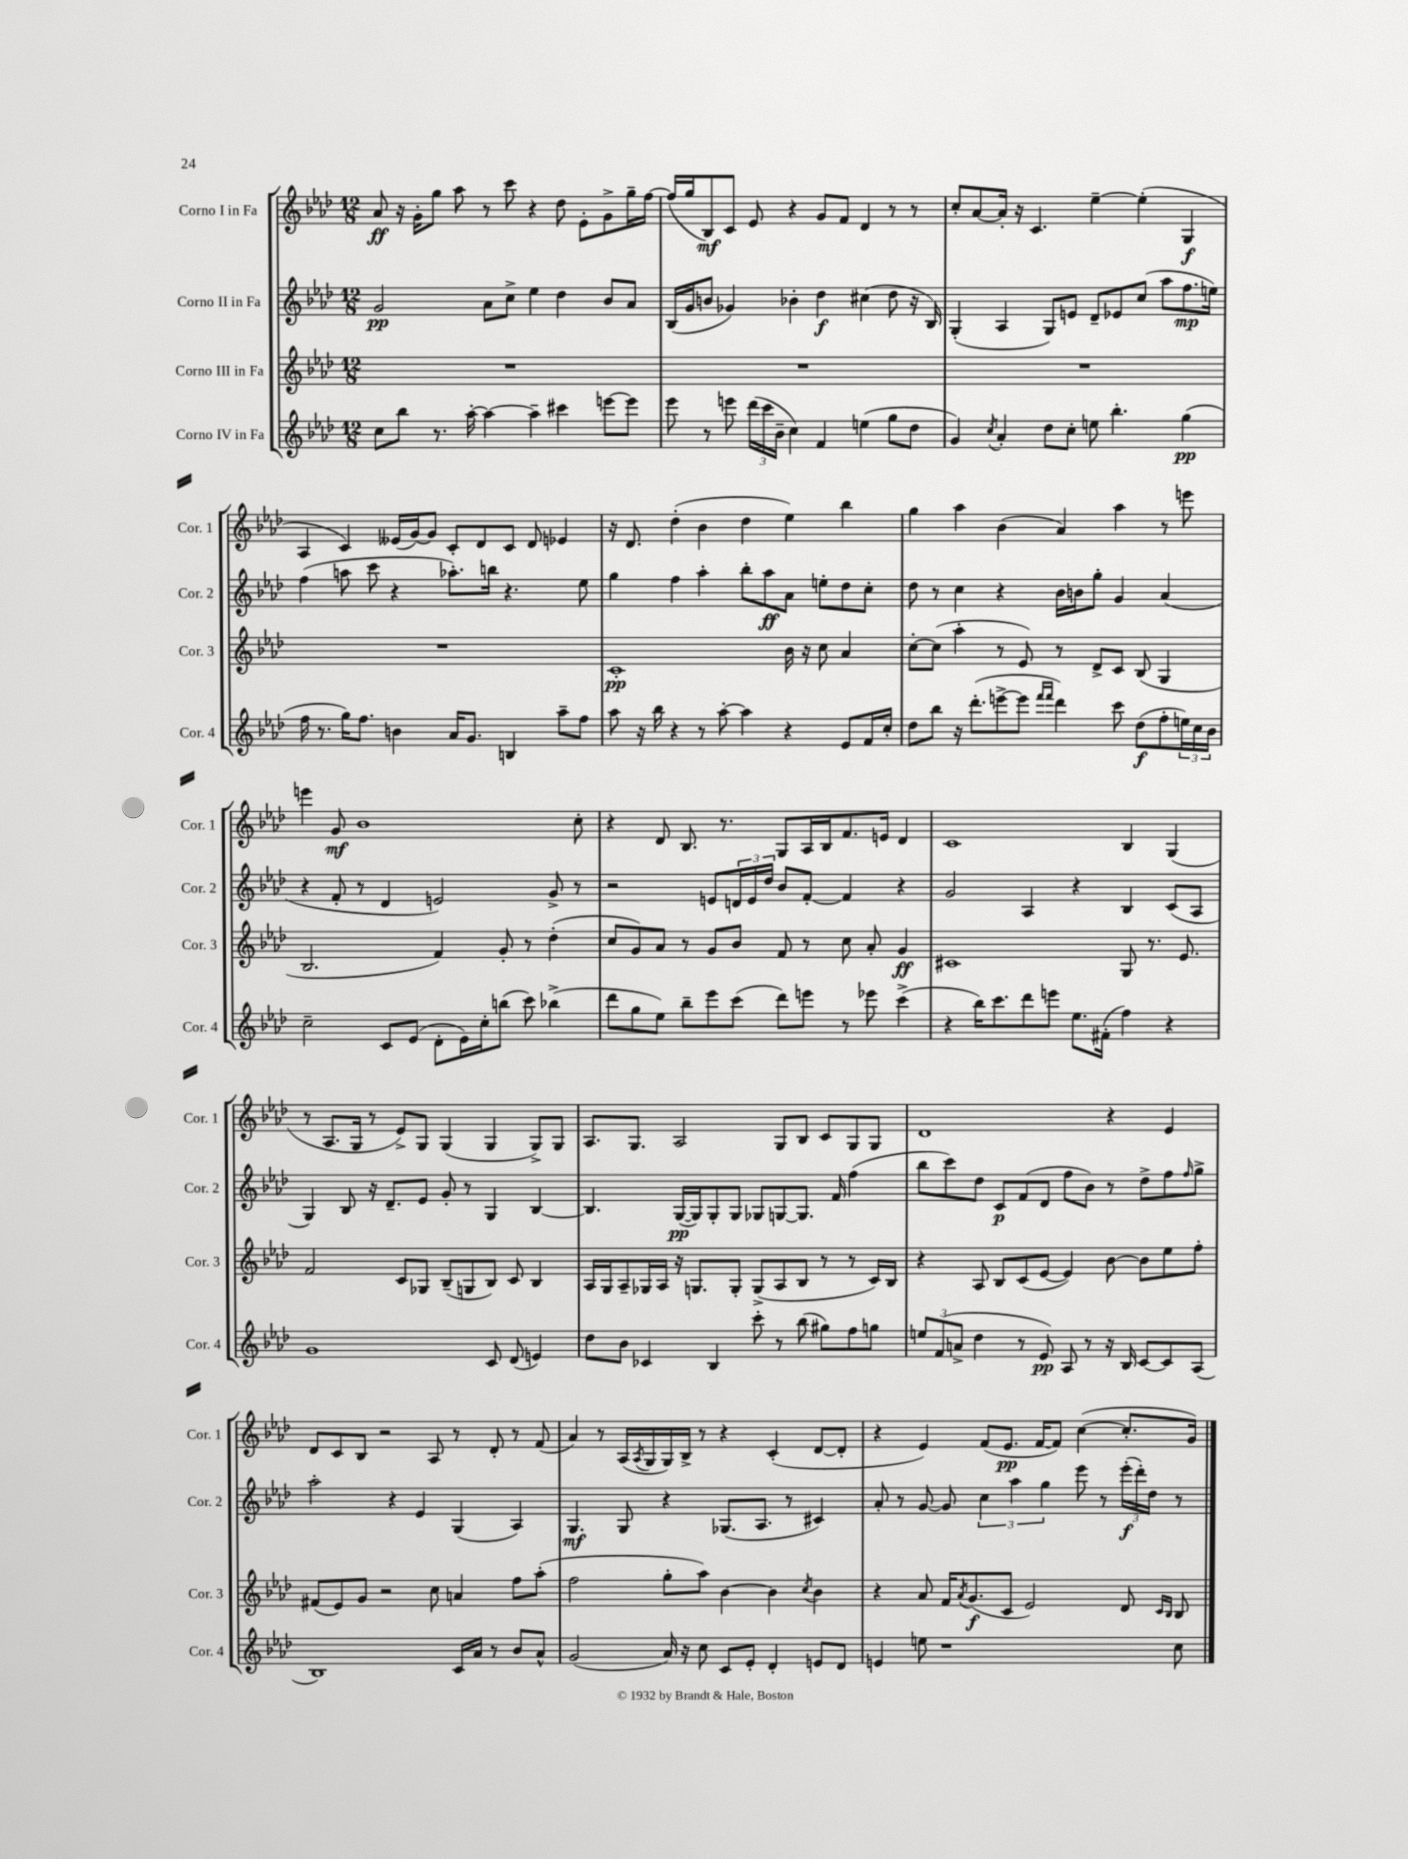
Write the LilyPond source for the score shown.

<<
\new StaffGroup <<
\new Staff = "s0" \with { instrumentName = "Corno I in Fa" shortInstrumentName = "Cor. 1" } {
    \clef treble \key aes \major \numericTimeSignature \time 12/8
    aes'8\ff r16 g'16-. g''8 aes''8 r8 c'''8 r4 des''8 ees'8-. g'8-> g''16-- f''16~ |
    f''16( g''16 bes8\mf) c'8 ees'8 r4 g'8 f'8 des'4 r8 r8 |
    c''8-. aes'8~ aes'16-. r16 c'4. ees''4~-- ees''4-.( g4\f |
    aes4 c'4) eeses'16( g'16~) g'8 c'8-. des'8 c'8 des'8 ees'4 |
    r16 des'8. des''4-.( bes'4 des''4 ees''4) bes''4 |
    g''4 aes''4 bes'4( aes'4) aes''4 r8 e'''8 |
    e'''4 g'8\mf bes'1 c''8-. |
    r4 des'8 bes8. r8. g8 aes16 bes16 f'8. e'16 des'4 |
    c'1 bes4 g4( |
    r8 aes8. g16 r8 ees'8->) g8 g4( g4 g8->) g8 |
    aes8. g8. aes2 g8 bes8 c'8 g8 g8 |
    des'1 r4 ees'4 |
    des'8 c'8 bes8 r2 aes8 r8 des'8-. r8 f'8( |
    aes'4) r8 aes16( \acciaccatura { aes8 } g16 g16) bes16-> r8 r4 c'4-.( des'8~ des'8-. |
    r4 ees'4) f'8( ees'8.\pp f'16~ f'8) c''4~( c''8.-. g'16) \bar "|." |
}
\new Staff = "s1" \with { instrumentName = "Corno II in Fa" shortInstrumentName = "Cor. 2" } {
    \clef treble \key aes \major \numericTimeSignature \time 12/8
    g'2\pp aes'8 c''8-> ees''4 des''4 bes'8 aes'8 |
    bes16( g'16 b'8 ges'4) bes'4-. des''4\f cis''4( des''8 r16 bes16) |
    g4-.( aes4 g8) e'8 des'8-- ees'8 c''8( aes''8 f''8.\mp e''16) |
    f''4( a''8 c'''8 r4 aes''8.-.) b''16 r4. ees''8 |
    g''4 f''4 aes''4-. bes''8-. aes''8\ff aes'8 e''8-. des''8 c''8-. |
    des''8 r8 c''4 r4 bes'16 b'16 g''8-. g'4 aes'4( |
    r4 f'8-. r8 des'4 e'2) g'8-> r8 |
    r2 e'8 \tuplet 3/2 { d'16 e'16 des''16 } bes'8 f'8~-. f'4 r4 |
    g'2 aes4 r4 bes4 c'8( aes8 |
    g4) bes8 r16 des'8.-- ees'8 g'8-. r8 g4 bes4~ |
    bes4. g16~\pp( g16) g8-. g8 ges8 g8~ g8. f'16 f''4( |
    bes''8 c'''8) des''8 c'8\p f'8( des'8 f''8 bes'8) r8 des''8-> f''8 \grace { f''16 } g''8-> |
    aes''2-. r4 ees'4 g4( aes4) |
    g4.\mf g8 r4 ges8.( aes8. r8 cis'4) |
    aes'8-. r8 g'8~ g'8 \tuplet 3/2 { c''4 aes''4 g''4 } ees'''8 r8 \tuplet 3/2 { ees'''16-.\f( des'''16-.) des''16 } r8 \bar "|." |
}
\new Staff = "s2" \with { instrumentName = "Corno III in Fa" shortInstrumentName = "Cor. 3" } {
    \clef treble \key aes \major \numericTimeSignature \time 12/8
    R1. |
    R1. |
    R1. |
    R1. |
    c'1-.\pp bes'16 r16 c''8 aes'4 |
    c''8~-. c''8( aes''4-. r8 ees'8) r8 des'8-> c'8 bes8( g4 |
    bes2. f'4) g'8-. r8 des''4-.( |
    c''8 g'8) aes'8 r8 g'8 bes'8 f'8 r8 c''8 aes'8-. g'4\ff |
    cis'1 g8 r8. ees'8. |
    f'2 c'8 ges8 bes8--( g8 bes8) c'8 bes4 |
    aes16 g16 aes8-- ges16 aes16 r16 g8. g8-. g8->( aes8 bes8 r8 r8 c'16) bes16 |
    r4 aes8 bes8 c'8( ees'8~ ees'4) bes'8~ bes'8 ees''8 f''8-. |
    fis'8( ees'8) g'8 r2 c''8 a'4 f''8 aes''8-.( |
    f''2 g''8-. aes''8) bes'4~ bes'4 \acciaccatura { c''8 } bes'4 |
    r4 aes'8 f'16 \acciaccatura { aes'8 } g'8.\f( c'8 ees'2) des'8 \grace { c'16 bes16 } bes8 \bar "|." |
}
\new Staff = "s3" \with { instrumentName = "Corno IV in Fa" shortInstrumentName = "Cor. 4" } {
    \clef treble \key aes \major \numericTimeSignature \time 12/8
    c''8 bes''8 r8. aes''16~-. aes''4~ aes''4-- cis'''4 e'''8~ e'''8 |
    ees'''8 r8 e'''8 \tuplet 3/2 { des'''16( c'''16 bes'16-- } c''4) f'4 e''4( g''8 des''8 |
    g'4) \acciaccatura { c''8 } aes'4-. des''8 c''8-. e''8 bes''4.-. g''4\pp( |
    f''16 r8. g''16) f''8. b'4 aes'16 g'8. b4 aes''8-- f''8 |
    aes''8 r16 bes''16 r4 r8 aes''8~-. aes''4 r4 ees'8 f'16 c''16-. |
    des''8 bes''8 r16 des'''8.-.( e'''8~-> e'''8 \grace { f'''16 f'''16 } des'''4) c'''8 des''8\f( f''8-. \tuplet 3/2 { e''16) c''16 bes'16 } |
    c''2-- c'8 ees'8( des'8-. ees'16) c''16-. b''8( c'''8) bes''4->( |
    des'''8 g''8 ees''8) bes''8-- ees'''8 c'''8( des'''8) e'''8 r8 ees'''8 c'''4->( |
    r4 bes''16) c'''8. des'''8 e'''8 ees''8. fis'16-.( f''4) r4 |
    g'1 c'8 des'8( e'4) |
    des''8 bes'8 ces'4 bes4 c'''8-. r8 bes''8( gis''8) f''8 g''8 |
    \tuplet 3/2 { e''8 f'8( a'8-> } des''4 r8 ees'8\pp) aes8 r8 r16 bes16 c'8~ c'8 aes8( |
    bes1) c'16 aes'16 r8 bes'8 aes'8-^ |
    g'2( aes'16) r16 c''8 c'8 ees'8-. des'4-. e'8 des'8 |
    e'4 e''8 r1 c''8 \bar "|." |
}
>>
>>
\layout { \context { \Score \remove "Bar_number_engraver" } }
